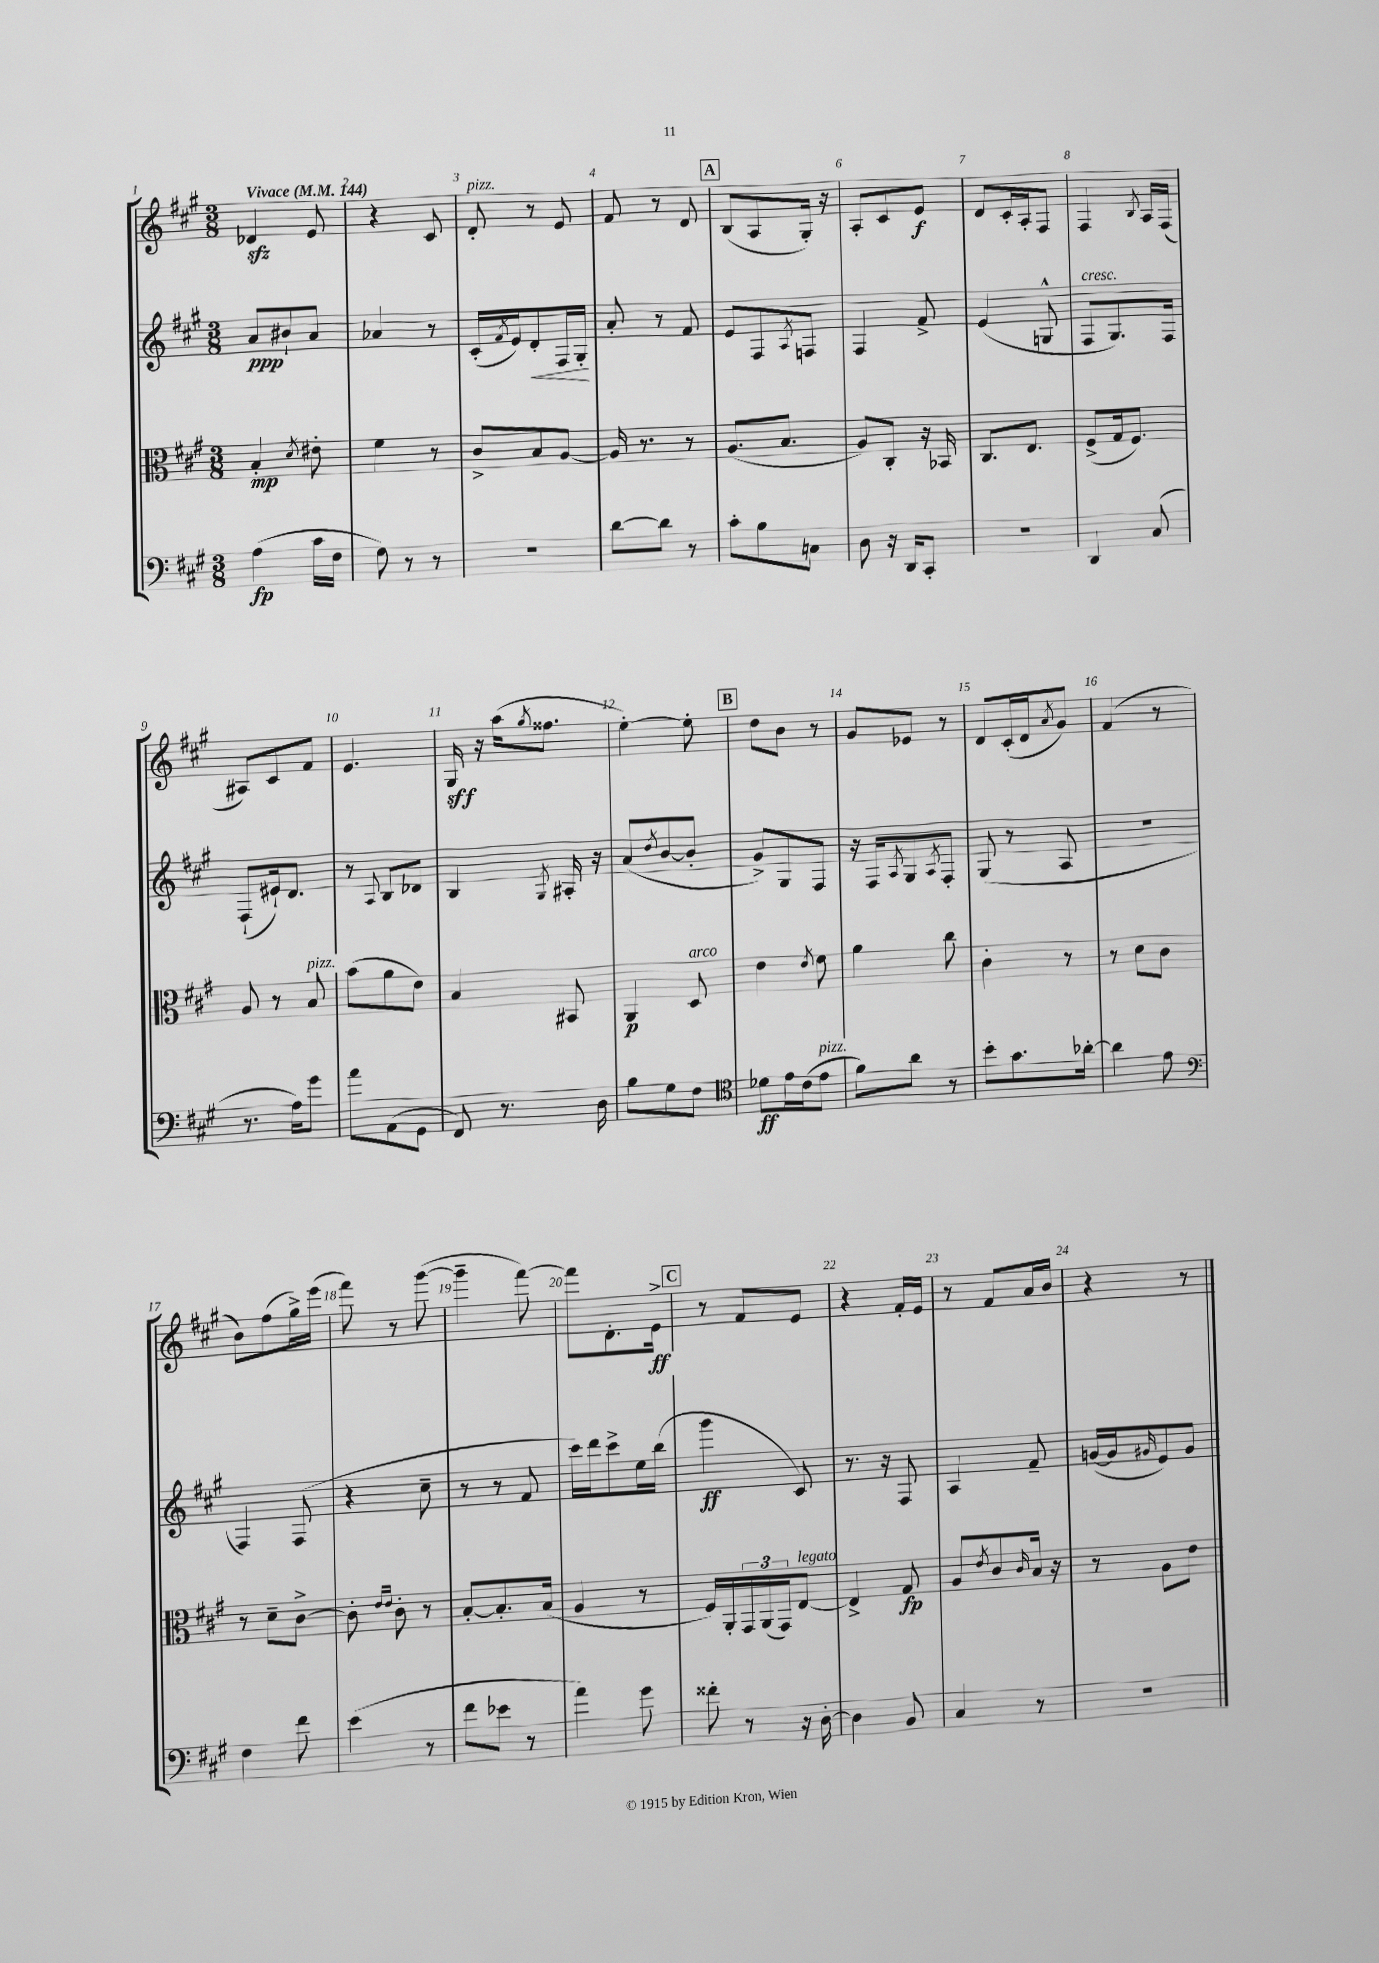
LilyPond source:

<<
\new StaffGroup <<
\new Staff = "s0" {
    \clef treble \key a \major \numericTimeSignature \time 3/8 \tempo "Vivace" 4 = 144
    des'4\sfz e'8 |
    r4 cis'8 |
    d'8-.^\markup { \italic "pizz." } r8 e'8 |
    fis'8 r8 d'8 |
    \mark \markup { \box "A" } b8( a8 gis16-.) r16 |
    a8-. cis'8 e'8\f |
    d'8 cis'16-. a16-. fis8 |
    fis4 \acciaccatura { b8 } a16 fis16( |
    ais8) cis'8 fis'8 |
    e'4. |
    gis16\sff r16 a''16( \acciaccatura { gis''8 } fisis''8. |
    e''4~-.) e''8-. |
    \mark \markup { \box "B" } d''8 b'8 r8 |
    gis'8 ees'8 r8 |
    d'8 cis'16-.( d'16 \acciaccatura { a'8 } gis'8) |
    fis'4( r8 |
    b'8) fis''8( gis''16->) e'''16( |
    fis'''8) r8 gis'''8~( |
    gis'''4-- fis'''8~) |
    fis'''8 d'8.-. e'16->\ff |
    \mark \markup { \box "C" } r8 fis'8 e'8 |
    r4 fis'16-. e'16 |
    r8 fis'8 a'16 b'16 |
    r4 r8 \bar "|." |
}
\new Staff = "s1" {
    \clef treble \key a \major \numericTimeSignature \time 3/8
    a'8\ppp bis'8-! a'8 |
    aes'4 r8 |
    cis'16-.( \acciaccatura { fis'8 } e'16) d'8-.\< fis16 gis16-.\! |
    a'8-. r8 fis'8 |
    \mark \markup { \box "A" } e'8 fis8 \acciaccatura { a8 } f8 |
    fis4 fis'8-> |
    e'4( g8-^ |
    fis8^\markup { \italic "cresc." } gis8.) fis16 |
    fis8-!( eis'16-!) d'8. |
    r8 \appoggiatura { a8 } b8 des'8 |
    b4 \acciaccatura { gis8 } ais16-. r16 |
    a'8( \acciaccatura { d''8 } b'8~ b'8-. |
    \mark \markup { \box "B" } gis'8->) gis8 fis8 |
    r16 fis16 \acciaccatura { a8 } gis8 \acciaccatura { a8 } fis8-. |
    gis8( r8 a8 |
    R4. |
    fis4) fis8( |
    r4 cis''8-- |
    r8 r8 fis'8 |
    cis'''16) d'''16 cis'''8-> e''16 b''16( |
    \mark \markup { \box "C" } gis'''4\ff cis'8) |
    r8. r16 fis8 |
    a4 fis'8-- |
    g'16~( g'16 \grace { gis'16 } e'8) gis'8 \bar "|." |
}
\new Staff = "s2" {
    \clef alto \key a \major \numericTimeSignature \time 3/8
    b4-.\mp \acciaccatura { d'8 } eis'8-. |
    fis'4 r8 |
    cis'8-> b8 a8~ |
    a16 r8. r8 |
    \mark \markup { \box "A" } a8.( b8. |
    a8) cis8-. r16 bes,16 |
    cis8. e8. |
    fis8->( gis16 fis8.) |
    a8 r8 b8^\markup { \italic "pizz." } |
    b'8( a'8 e'8) |
    b4 bis,8 |
    a,4\p d8^\markup { \italic "arco" } |
    \mark \markup { \box "B" } e'4 \acciaccatura { e'8 } fis'8 |
    a'4 cis''8 |
    cis'4-. r8 |
    r8 d'8 cis'8 |
    r8 d'8-- cis'8~-> |
    cis'8-. \grace { e'16 e'16 } cis'8-. r8 |
    b8~-. b8.-. b16( |
    a4 r8 |
    \mark \markup { \box "C" } fis16) a,16-. \tuplet 3/2 { gis,16 a,16( gis,16) } e8~^\markup { \italic "legato" } |
    e4-> gis8\fp |
    a8 \acciaccatura { e'8 } cis'8 \grace { cis'16 } b16 r16 |
    r8 a8 e'8 \bar "|." |
}
\new Staff = "s3" {
    \clef bass \key a \major \numericTimeSignature \time 3/8
    a4\fp( cis'16 fis16 |
    gis8) r8 r8 |
    R4. |
    d'8~ d'8 r8 |
    \mark \markup { \box "A" } cis'8-. b8 c8 |
    d8 r16 d,16 cis,8-. |
    R4. |
    d,4 cis8( |
    r8. a16) gis'8 |
    a'8 a,8( gis,8 |
    fis,8) r8. d16 |
    b8 gis8 fis8 |
    \mark \markup { \box "B" } \clef tenor des'8\ff e'16 cis'16( e'8^\markup { \italic "pizz." } |
    fis'8) a'8 r8 |
    b'8-. gis'8. aes'16~-. |
    aes'4 e'8 |
    \clef bass fis4 fis'8 |
    e'4( r8 |
    fis'8 ees'8 r8 |
    a'4) gis'8 |
    \mark \markup { \box "C" } fisis'8-. r8 r16 d16~-. |
    d4 b,8 |
    cis4 r8 |
    R4. \bar "|." |
}
>>
>>
\layout { \context { \Score \override BarNumber.break-visibility = ##(#f #t #t) barNumberVisibility = #all-bar-numbers-visible } }
